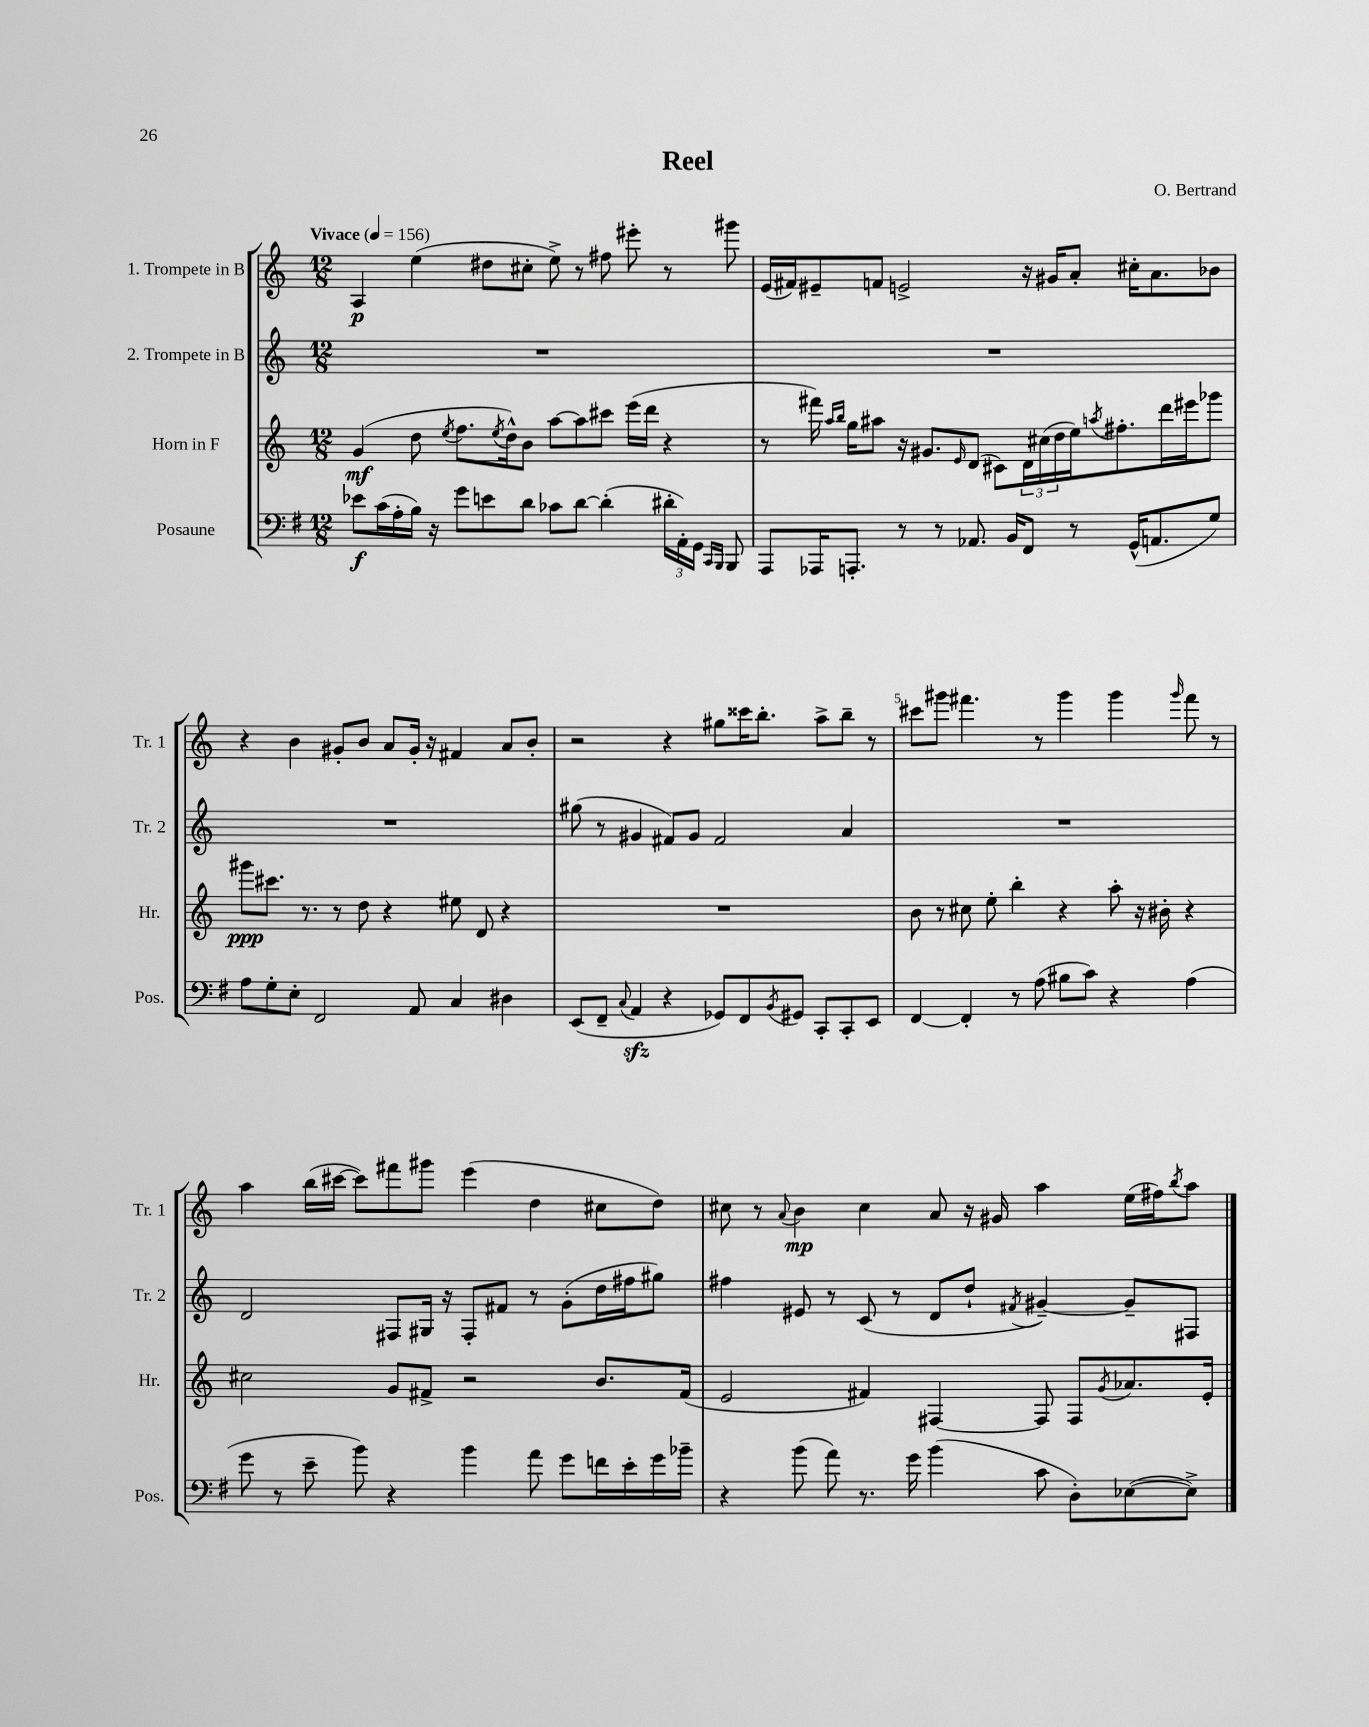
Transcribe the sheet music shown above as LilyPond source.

\header { title = "Reel" composer = "O. Bertrand" }
<<
\new StaffGroup <<
\new Staff = "s0" \with { instrumentName = "1. Trompete in B" shortInstrumentName = "Tr. 1" } {
    \clef treble \key c \major \numericTimeSignature \time 12/8 \tempo "Vivace" 4 = 156
    a4\p e''4( dis''8 cis''8-. e''8->) r8 fis''8 eis'''8-. r8 gis'''8 |
    e'16( fis'16) eis'8-- f'8 e'2-> r16 gis'16 a'8-. cis''16-. a'8. bes'8 |
    r4 b'4 gis'8-. b'8 a'8 gis'16-. r16 fis'4 a'8 b'8-. |
    r2 r4 gis''8 cisis'''16 b''8.-. a''8-> b''8-- r8 |
    cis'''8 gis'''8 fis'''4. r8 gis'''4 gis'''4 \grace { gis'''16 } fis'''8 r8 |
    a''4 b''16( cis'''16~ cis'''8) fis'''8 gis'''8 e'''4( d''4 cis''8 d''8) |
    cis''8 r8 \appoggiatura { a'8 } b'4\mp cis''4 a'8 r16 gis'16 a''4 e''16( fis''16) \acciaccatura { b''8 } a''8 \bar "|." |
}
\new Staff = "s1" \with { instrumentName = "2. Trompete in B" shortInstrumentName = "Tr. 2" } {
    \clef treble \key c \major \numericTimeSignature \time 12/8
    R1. |
    R1. |
    R1. |
    gis''8( r8 gis'4 fis'8) gis'8 fis'2 a'4 |
    R1. |
    d'2 fis8 gis16 r16 fis8-. fis'8 r8 g'8-.( d''16 fis''16 gis''8) |
    fis''4 eis'8 r8 c'8( r8 d'8 d''8-! \acciaccatura { fis'8 } gis'4~--) gis'8-- fis8 \bar "|." |
}
\new Staff = "s2" \with { instrumentName = "Horn in F" shortInstrumentName = "Hr." } {
    \clef treble \key c \major \numericTimeSignature \time 12/8
    g'4\mf( d''8 \acciaccatura { e''8 } f''8. \acciaccatura { e''8 } d''16-^) b'8 a''8~ a''8 cis'''8 e'''16( d'''16 r4 |
    r8 fis'''16) \grace { a''16 b''16 } g''16 ais''8 r16 gis'8. \grace { e'16 } d'8( cis'8) \tuplet 3/2 { d'16 cis''16( d''16 } e''16) \acciaccatura { a''8 } fis''8.-. d'''16 eis'''16 ges'''8 |
    gis'''8\ppp cis'''8. r8. r8 d''8 r4 eis''8 d'8 r4 |
    R1. |
    b'8 r8 cis''8 e''8-. b''4-. r4 a''8-. r16 bis'16-. r4 |
    cis''2 g'8 fis'8-> r2 b'8. fis'16( |
    e'2 fis'4) fis4~ fis8 fis8 \acciaccatura { g'8 } aes'8. e'16-. \bar "|." |
}
\new Staff = "s3" \with { instrumentName = "Posaune" shortInstrumentName = "Pos." } {
    \clef bass \key g \major \numericTimeSignature \time 12/8
    ees'8\f c'16( a16-. b16) r16 g'8 e'8 d'8 ces'8 d'8~ d'4-.( \tuplet 3/2 { dis'16-. a,16-.) g,16 } \grace { c,16 b,,16 } b,,8 |
    a,,8 aes,,16 a,,8.-. r8 r8 aes,8. b,16 fis,8 r8 g,16-^( a,8. g8) |
    a8 g8-. e8-. fis,2 a,8 c4 dis4 |
    e,8( fis,8-- \appoggiatura { c8 } a,4\sfz r4 ges,8) fis,8 \acciaccatura { b,8 } gis,8 c,8-. c,8-. e,8 |
    fis,4~ fis,4-. r8 a8( bis8 c'8) r4 a4( |
    g'8 r8 e'8-- b'8) r4 b'4 a'8 g'8 f'16 e'16-. g'16 bes'16-- |
    r4 b'8( a'8) r8. g'16 b'4( c'8 d8-.) ees8~( ees8->) \bar "|." |
}
>>
>>
\layout { \context { \Score \override BarNumber.break-visibility = ##(#f #t #t) barNumberVisibility = #(every-nth-bar-number-visible 5) } }
